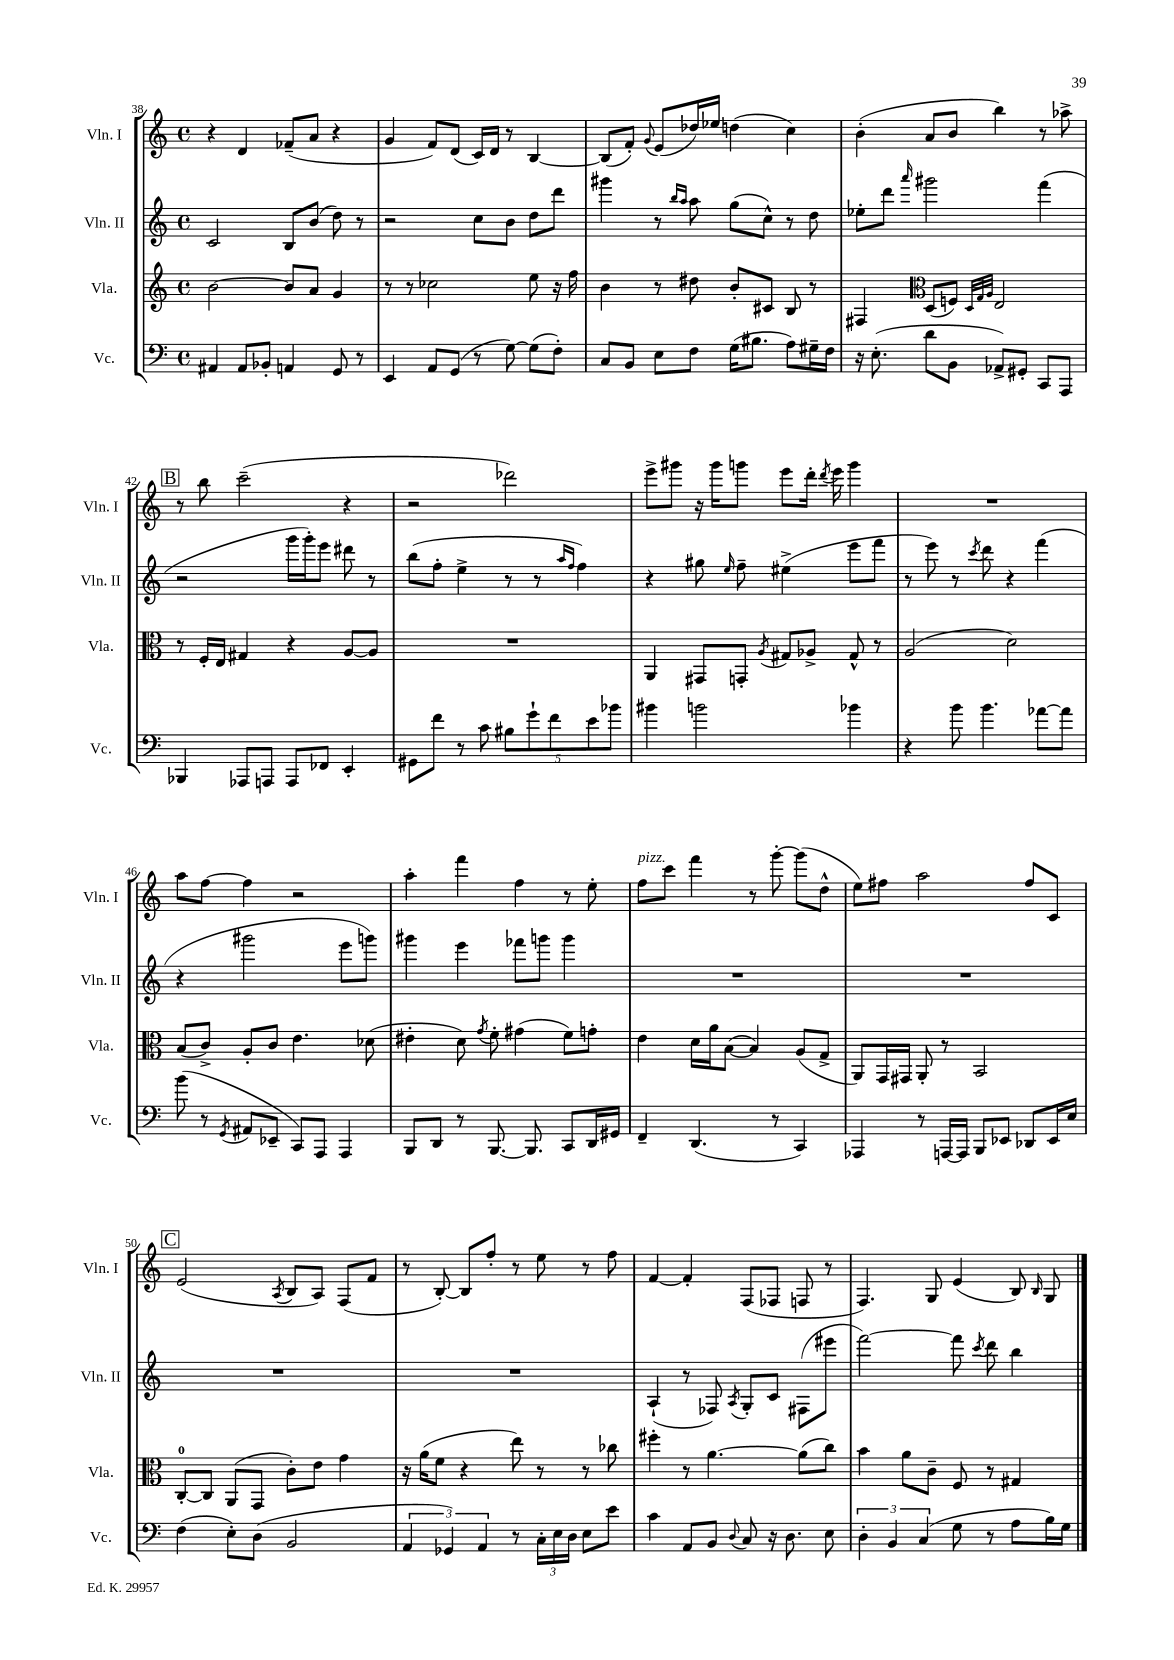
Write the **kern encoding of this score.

**kern	**kern	**kern	**kern
*part4	*part3	*part2	*part1
*staff4	*staff3	*staff2	*staff1
*I"Vc.	*I"Vla.	*I"Vln. II	*I"Vln. I
*I'Vc.	*I'Vla.	*I'Vln. II	*I'Vln. I
*clefF4	*clefG2	*clefG2	*clefG2
*k[]	*k[]	*k[]	*k[]
*M4/4	*M4/4	*M4/4	*M4/4
*met(c)	*met(c)	*met(c)	*met(c)
=38	=38	=38	=38
4AA#X/	[2b\	2c/	4r
8AA#/L	.	.	4d/
8BB-X'/J	.	.	.
4AAn/	8b/L]	8B/L	(8f-X~/L
.	8a/J	(8b/J	8a/J
8GG/	4g/	8dd\)	4r
8r	.	8r	.
=39	=39	=39	=39
4EE/	8r	2r	4g/
.	8r	.	.
8AA/L	2cc-X\	.	8f/L)
(8GG/J	.	.	(8d/J
8r	.	8cc\L	16c/LL)
.	.	.	16d/JJ
[8G\)	.	8b\J	8r
(8G\L]	8ee\	8dd\L	[4B/
8F'\J)	16r	8ddd\J	.
.	16ff\	.	.
=40	=40	=40	=40
8C/L	4b\	4ggg#X\	(8B/L]
8BB/J	.	.	8f'/J)
.	.	.	8qqg/
8E\L	8r	8r	(8e/L
.	.	16qqbb/LL	.
.	.	16qqaa/JJ	.
8F\J	8dd#X\	8aa\	16dd-X/L)
.	.	.	16ee-X/JJ
(16G\KL	8b'/L	(8gg\L	(4ddn\
8.B#X\J	.	.	.
.	8c#X/J	8cc^^\J)	.
8A\L)	8B/	8r	4cc\)
16G#X~\L	8r	8dd\	.
16F\JJ	.	.	.
=41	=41	=41	=41
16r	4F#X/	8ee-X'\L	(4b'\
(8.E'\	.	.	.
.	.	8ddd\J	.
*	*clefC3	*	*
.	.	16qqaaa/	.
8d\L	(8D/L	2ggg#X\	8a/L
8BB\J	8Fn/J)	.	8b/J
.	32qqD/LLL	.	.
.	32qqG/	.	.
.	32qqA/JJJ	.	.
8AA-X^/L)	2E/	.	4bb\)
8GG#X'/J	.	.	.
8CC/L	.	(4fff\	8r
8AAA/J	.	.	8aa-X^\
!!LO:LB:g=z
!!LO:REH:place=s1:t=B
=42	=42	=42	=42
4BBB-X/	8r	2r	8r
.	16F'/LL	.	8bb\
.	16E/JJ	.	.
8AAA-X/L	4G#X/	.	(2ccc~\
8AAAn/J	.	.	.
8AAA/L	4r	16ggg\LL	.
.	.	16ggg'\J)	.
8FF-X/J	.	8eee\J	.
4EE'/	[8A/L	8ddd#X\	4r
.	8A/J]	8r	.
=43	=43	=43	=43
8GG#X\L	1r	(8bb\L	2r
8f\J	.	8ff'\J	.
8r	.	4ee^\	.
8c\	.	.	.
10B#X\L	.	8r	2ddd-X\)
10g`\	.	.	.
.	.	8r	.
10f\	.	.	.
.	.	16qqaa/LL	.
.	.	16qqff/JJ	.
.	.	4ff\)	.
10e\	.	.	.
10b-X\J	.	.	.
=44	=44	=44	=44
4b#X\	4AA/	4r	8eee^\L
.	.	.	8ggg#X\J
2bn\	8GG#X/L	8gg#X\	16r
.	.	.	16ggg#\KL
.	.	16qqee/	.
.	8GGn'/J	8ff~\	8gggn\J
.	8qA/	.	.
.	8G#X/L	(4ee#X^\	8eee\L
.	8A-X^/J	.	16ddd'\Jk
.	.	.	8qddd/
.	.	.	16eee\
4b-X\	8G#^^/	8eee\L	4ggg\
.	8r	8fff\J	.
=45	=45	=45	=45
4r	(2A/	8r	1r
.	.	8eee\)	.
8b\	.	8r	.
.	.	8qccc/	.
4.b\	.	8ddd\	.
.	2d\)	4r	.
[8a-X\L	.	(4fff\	.
8a-\J]	.	.	.
!!LO:LB:g=z
=46	=46	=46	=46
(8b\	(8B/L	4r	8aa\L
8r	8c^/J)	.	[8ff\J
8qGG/	.	.	.
8AA#X/L	8A'/L	2ggg#X\	4ff\]
8EE-X~/J	8c/J	.	.
8CC/L)	4.e\	.	2r
8AAA/J	.	.	.
4AAA/	.	8eee\L	.
.	(8d-X\	8gggn\J)	.
=47	=47	=47	=47
8BBB/L	4e#X'\	4ggg#X\	4aa'\
8DD/J	.	.	.
8r	8d\)	4eee\	4fff\
.	8qg/	.	.
[8.BBB/	8f'\	.	.
.	(4g#X\	8fff-X\L	4ff\
8.BBB/]	.	.	.
.	.	8gggn\J	.
8CC/L	8f\L)	4ggg\	8r
16DD/L	8gn'\J	.	8ee'\
16GG#X/JJ	.	.	.
=48	=48	=48	=48
!	!	!	!LO:TX:a:i:t=pizz.
4FF~/	4e\	1r	8ff\L
.	.	.	8ccc\J
(4.DD/	16d\LL	.	4fff\
.	16a\J	.	.
.	([8B\J	.	.
.	4B/])	.	8r
8r	.	.	[8ggg'\
4CC/)	(8A/L	.	(8ggg\L]
.	8G^/J	.	8dd^^\J
=49	=49	=49	=49
4AAA-X/	8AA/L)	1r	8ee\L)
.	16GG/L	.	8ff#X\J
.	16GG#X/JJ	.	.
8r	8AA'/	.	2aa\
[16AAAn/LL	8r	.	.
16AAA/JJ]	.	.	.
8BBB/L	2BB/	.	.
8EE-X/J	.	.	.
8DD-X/L	.	.	8ff#/L
16EE-/L	.	.	8c/J
16E/JJ	.	.	.
!!LO:LB:g=z
!!LO:REH:place=s1:t=C
=50	=50	=50	=50
(4F\	[8C'/L	1r	(2e/
.	8C/J]	.	.
8E'\L)	(8AA/L	.	.
(8D\J	8GG/J	.	.
.	.	.	8qA/
2BB/	8c'\L)	.	8B/L
.	8e\J	.	8A/J)
.	4g\	.	(8F/L
.	.	.	8f/J
=51	=51	=51	=51
6AA/	16r	1r	8r
.	(16a\KL	.	.
.	8f\J	.	[8B'/)
6GG-X/)	.	.	.
.	4r	.	8B/L]
6AA/	.	.	.
.	.	.	8ff'/J
8r	8ee\)	.	8r
24C'\LL	8r	.	8ee\
24E\	.	.	.
24D\JJ	.	.	.
8E\L	8r	.	8r
8e\J	8cc-X\	.	8ff\
=52	=52	=52	=52
4c\	4ff#X'\	(4A`/	[4f/
8AA/L	8r	8r	4f'/]
8BB/J	[4.a\	8F-X/)	.
8qqD/	.	8qA/	.
8C/	.	8G'/L	(8F/L
16r	.	8c/J	8F-X/J
8.D\	.	.	.
.	(8a\L]	(8F#X\L	8Fn/
8E\	8cc\J)	8eee#X\J	8r
=53	=53	=53	=53
6D'\	4b\	[2fff\)	4.F/)
6BB/	.	.	.
.	8a\L	.	.
(6C/	.	.	.
.	8c~\J	.	8G/
8G\	8F/	8fff\]	(4e/
.	.	8qccc/	.
8r	8r	8ddd\	.
8A\L	4G#X/	4bb\	8B/)
.	.	.	16qqB/
16B\L)	.	.	8G/
16G\JJ	.	.	.
==	==	==	==
*-	*-	*-	*-
